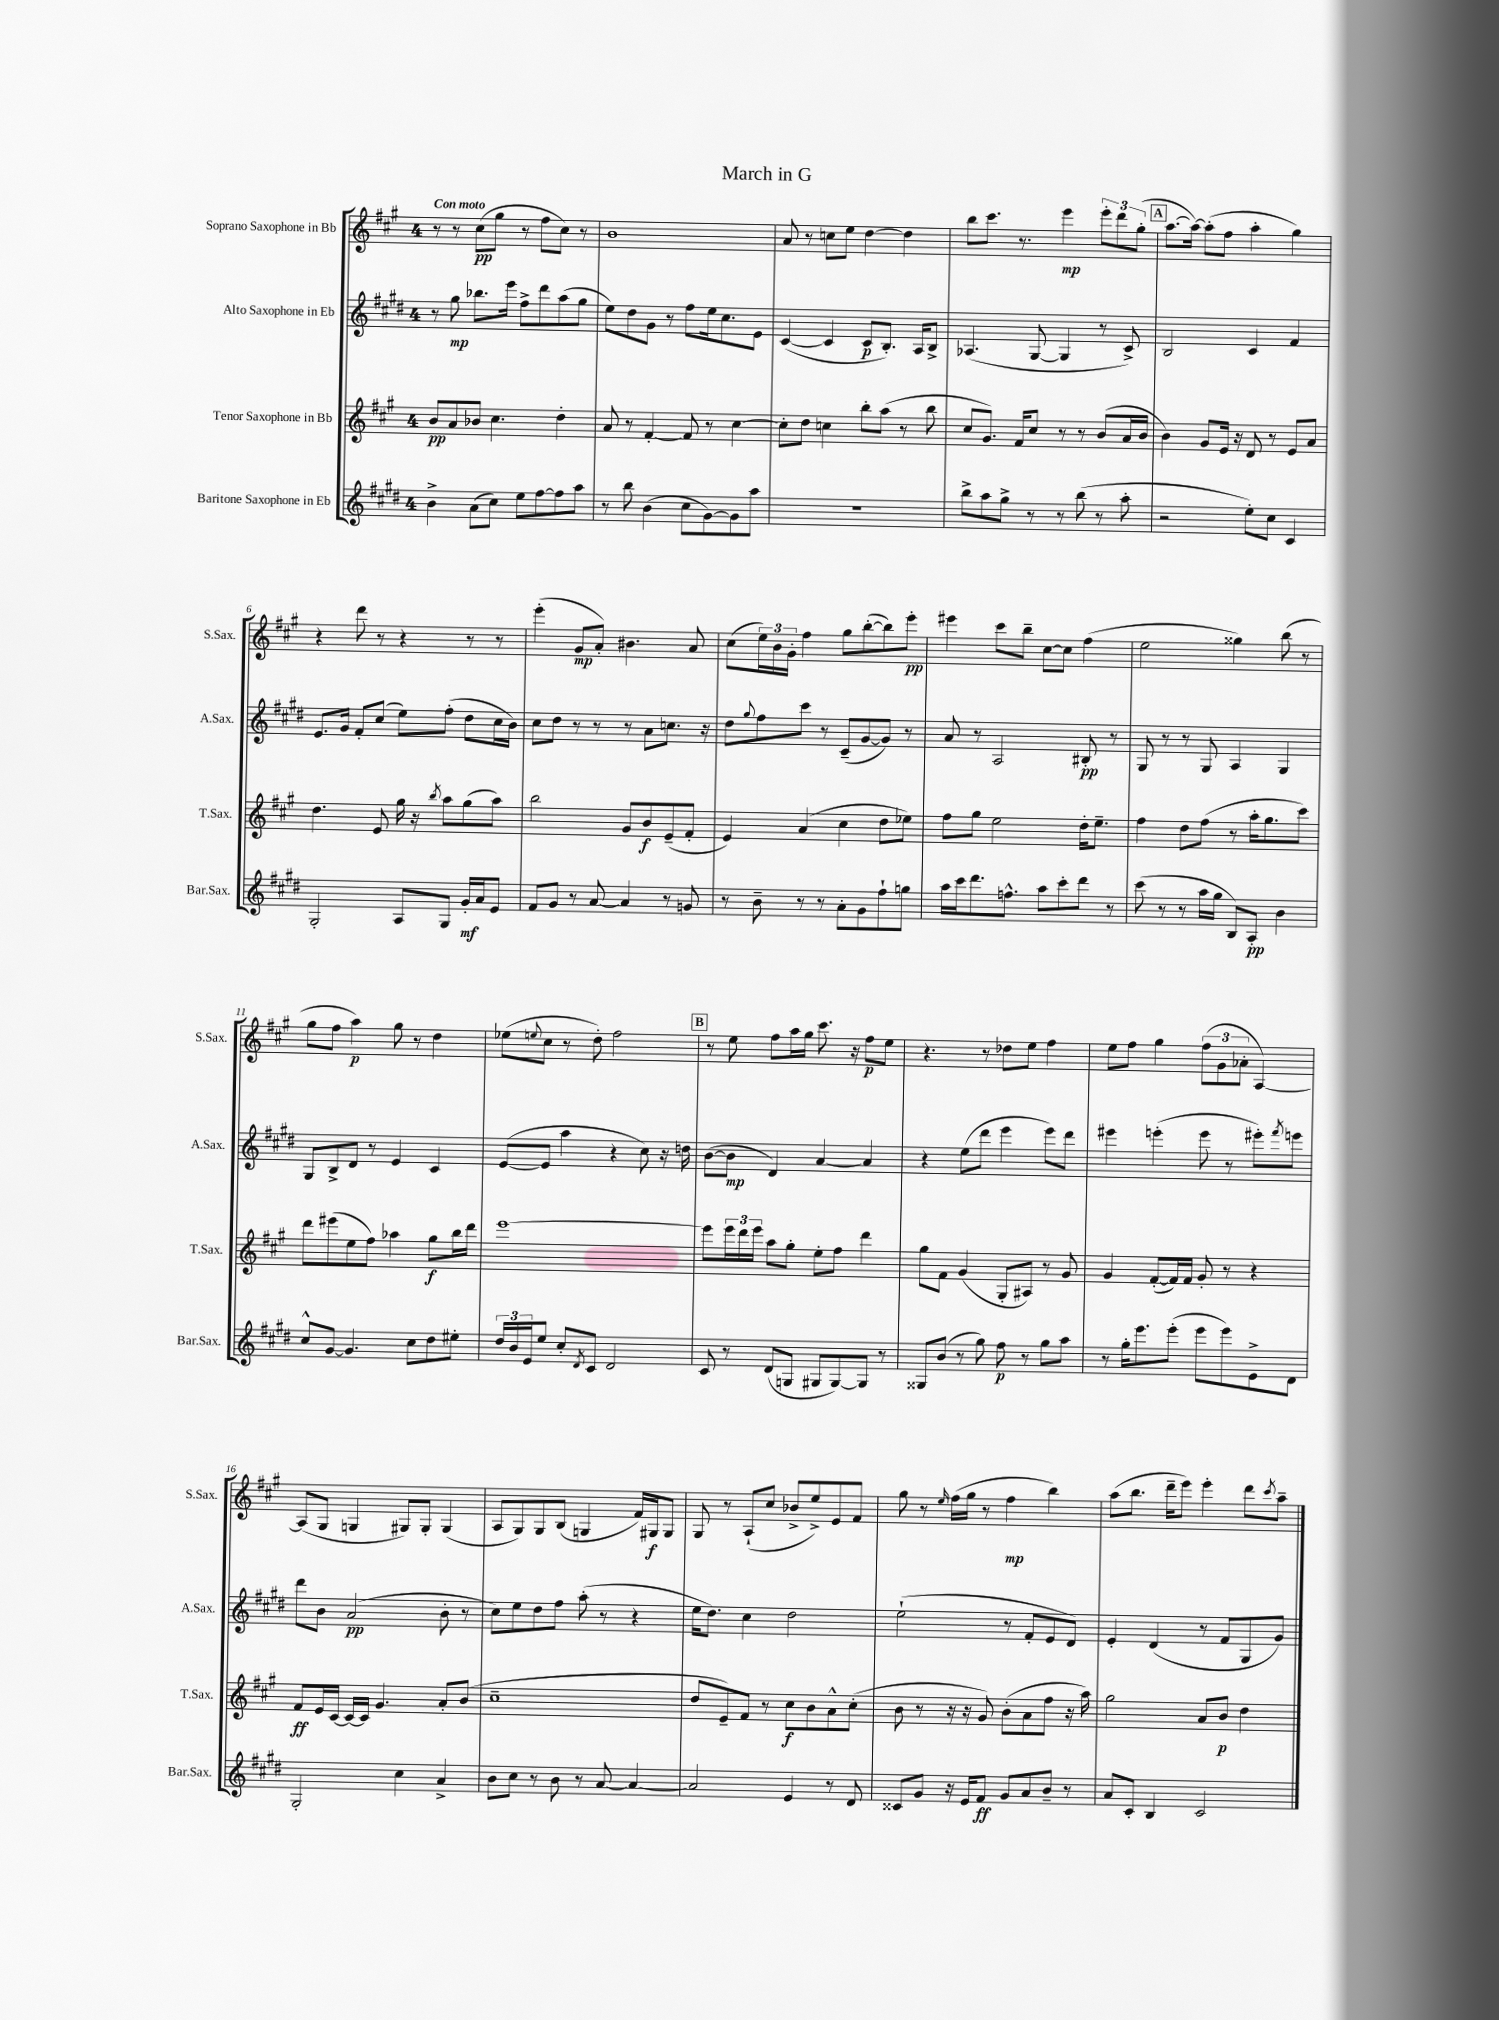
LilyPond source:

\header { title = "March in G" }
<<
\new StaffGroup <<
\new Staff = "s0" \with { instrumentName = "Soprano Saxophone in Bb" shortInstrumentName = "S.Sax." } {
    \clef treble \key a \major \once \override Staff.TimeSignature.style = #'single-digit \time 4/4 \tempo "Con moto"
    r8 r8 cis''8\pp( gis''8 r8 fis''8 cis''8) r8 |
    b'1 |
    a'8 r8 c''8 e''8 d''4~ d''4 |
    b''8 cis'''8. r8. e'''4\mp \tuplet 3/2 { e'''8-. d'''8 gis''8-.( } |
    \mark \markup { \box "A" } a''8.~ a''16~) a''8-.( fis''8 a''4-. gis''4) |
    r4 d'''8 r8 r4 r8 r8 |
    e'''4-.( gis'8\mp a'8-.) bis'4. a'8 |
    cis''8( \tuplet 3/2 { e''16) b'16 gis'16-. } fis''4 gis''8 b''8~-.( b''8) e'''8-.\pp |
    eis'''4 cis'''8 b''8-- cis''8~ cis''8 fis''4( |
    e''2 gisis''4) b''8( r8 |
    gis''8 fis''8 a''4\p) gis''8 r8 d''4 |
    ees''8( \appoggiatura { e''8 } cis''8 r8 d''8-.) fis''2 |
    \mark \markup { \box "B" } r8 e''8 fis''8 a''16 gis''16 cis'''8. r16 fis''8\p e''8 |
    r4. r8 des''8 e''8 fis''4 |
    e''8 fis''8 gis''4 \tuplet 3/2 { fis''8( gis'8 aes'8-. } a4~) |
    a8( gis8 g4 gis8) gis8-. gis4( |
    a8 gis8) gis8 b8( g4 fis'16) gis16\f gis8 |
    gis8 r8 a8-!( cis''8 bes'8-> e''8->) e'8 fis'8 |
    gis''8 r8 \grace { e''16 } fis''16( gis''16 r8 fis''4\mp b''4) |
    a''8( b''8. d'''16-- e'''8) e'''4-. d'''8 \acciaccatura { cis'''8 } a''8-- \bar "|." |
}
\new Staff = "s1" \with { instrumentName = "Alto Saxophone in Eb" shortInstrumentName = "A.Sax." } {
    \clef treble \key e \major \once \override Staff.TimeSignature.style = #'single-digit \time 4/4
    r8 gis''8\mp bes''8. e'''16 fis''8-> dis'''8 a''8( gis''8 |
    e''8) dis''8 gis'8 r8 fis''8 e''16 cis''8. e'8 |
    cis'4~( cis'4 cis'8\p b8.-.) a16 b8-> |
    aes4.( gis8~ gis4 r8 cis'8->) |
    \mark \markup { \box "A" } b2 cis'4 fis'4 |
    e'8. gis'16 fis'8-. cis''8( e''8) fis''8-.( dis''8 cis''16 b'16) |
    cis''8 dis''8 r8 r8 r8 a'8 c''8. r16 |
    dis''8 \appoggiatura { gis''8 } fis''8 cis'''8 r8 cis'8--( gis'8~ gis'8) r8 |
    a'8 r8 a2 bis8-.\pp r8 |
    gis8 r8 r8 gis8 a4 gis4 |
    gis8 b8-> dis'8 r8 e'4 cis'4 |
    e'8~( e'8 a''4 r4 cis''8) r16 d''16 |
    \mark \markup { \box "B" } b'8~( b'8\mp dis'4) a'4~ a'4 |
    r4 e''8( dis'''8 e'''4 e'''8) dis'''8 |
    eis'''4 e'''4-.( e'''8 r8 eis'''8-.) \acciaccatura { fis'''8 } e'''8 |
    dis'''8 b'8 a'2\pp( b'8-. r8 |
    cis''8) e''8 dis''8 fis''8 a''8-.( r8 r4 |
    e''16 dis''8.) cis''4 dis''2 |
    e''2-!( r8 fis'8-. e'8 dis'8) |
    e'4-. dis'4( r8 fis'8 gis8 gis'8) \bar "|." |
}
\new Staff = "s2" \with { instrumentName = "Tenor Saxophone in Bb" shortInstrumentName = "T.Sax." } {
    \clef treble \key a \major \once \override Staff.TimeSignature.style = #'single-digit \time 4/4
    b'8\pp a'8 bes'8 cis''4. d''4-. |
    a'8 r8 fis'4~-. fis'8 r8 cis''4~ |
    cis''8-. d''8 c''4 b''8-. a''8( r8 b''8 |
    cis''8 gis'8.) fis'16 cis''8 r8 r8 b'8( a'16 b'16 |
    \mark \markup { \box "A" } b'4) gis'8 e'16 r16 d'8 r8 e'8 a'8 |
    d''4. e'8 gis''16 r16 \acciaccatura { b''8 } a''8 gis''8( a''8) |
    b''2 gis'8 b'8\f e'8--( fis'8-. |
    e'4) a'4( cis''4 d''8 ees''8) |
    fis''8 gis''8 e''2 d''16-. e''8.-- |
    fis''4 d''8 fis''8( r8 a''16-. gis''8. cis'''8) |
    d'''8 eis'''8( e''8 fis''8) aes''4 gis''8\f b''16 d'''16 |
    e'''1~ |
    \mark \markup { \box "B" } e'''8 \tuplet 3/2 { e'''16 d'''16 e'''16 } a''8 gis''8-. e''8-. fis''8 d'''4 |
    gis''8 fis'8 gis'4( gis8-. ais8) r8 gis'8 |
    gis'4 fis'8~-.( fis'16) fis'16 gis'8-. r8 r4 |
    fis'8\ff e'16 cis'16~ cis'16~ cis'16 gis'4. a'8-. b'8( |
    cis''1-- |
    d''8 e'8--) fis'8 r8 cis''8\f b'8 a'8-^ cis''8-.( |
    b'8 r8 r16 r16 gis'8) b'8-.( a'8 fis''8 r16 a''16) |
    gis''2 a'8 b'8\p d''4 \bar "|." |
}
\new Staff = "s3" \with { instrumentName = "Baritone Saxophone in Eb" shortInstrumentName = "Bar.Sax." } {
    \clef treble \key e \major \once \override Staff.TimeSignature.style = #'single-digit \time 4/4
    b'4-> a'8( cis''8) e''8 fis''8~ fis''8 a''8 |
    r8 b''8 b'4( cis''8 gis'8~) gis'8 a''8 |
    r1 |
    b''8-> a''8 gis''8-> r8 r8 b''8( r8 a''8-. |
    \mark \markup { \box "A" } r2 e''8-.) cis''8 cis'4 |
    gis2-. a8 gis8 gis'16-.\mf a'16 e'8 |
    fis'8 gis'8 r8 a'8~ a'4 r8 g'8 |
    r8 b'8-- r8 r8 a'8-. gis'8 fis''8-! g''8 |
    a''16 cis'''16 dis'''8. f''8.-^ a''8 cis'''8-. dis'''8 r8 |
    cis'''8( r8 r8 a''16 gis''16 b8) a8-.\pp b'4 |
    cis''8-^ gis'8~ gis'4. cis''8 dis''8 eis''8-. |
    \tuplet 3/2 { dis''16 b'16 e'16 } e''8 cis''8-. \acciaccatura { dis'8 } cis'8 dis'2 |
    \mark \markup { \box "B" } cis'8 r8 dis'8( g8 gis8 gis8~) gis8 r8 |
    gisis8 b'8( r8 gis''8) fis''8\p r8 gis''8 a''8 |
    r8 gis''16-. e'''8. e'''8-.( e'''8 e'''8) e'8-> dis'8 |
    gis2-. cis''4 a'4-> |
    b'8 cis''8 r8 b'8 r8 a'8~ a'4~ |
    a'2 e'4 r8 dis'8 |
    cisis'8 gis'8 r16 e'16 fis'8\ff gis'8 a'8 b'8-- r8 |
    a'8 cis'8-. b4 cis'2 \bar "|." |
}
>>
>>
